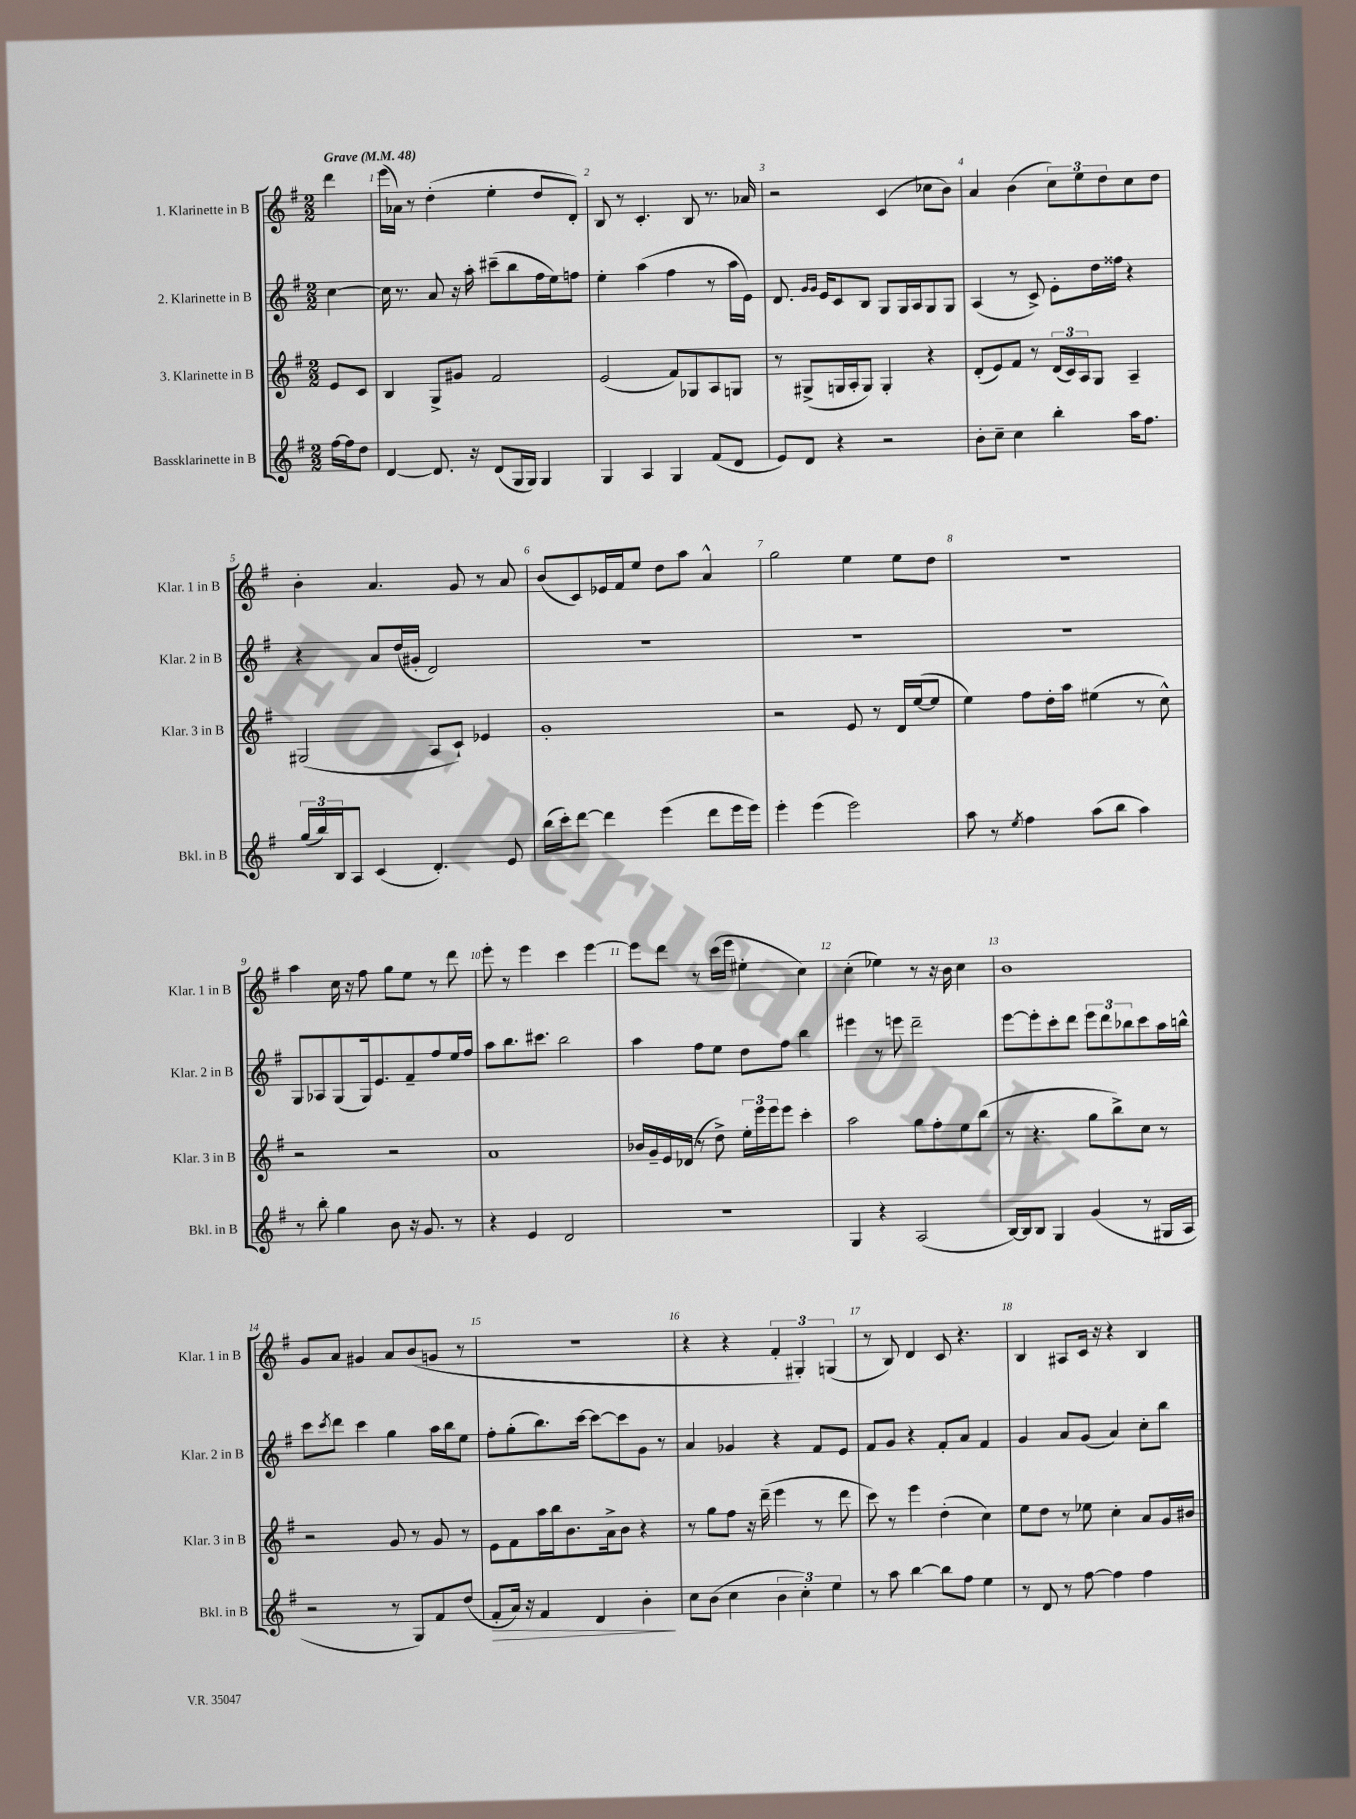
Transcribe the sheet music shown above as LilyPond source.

<<
\new StaffGroup <<
\new Staff = "s0" \with { instrumentName = "1. Klarinette in B" shortInstrumentName = "Klar. 1 in B" } {
    \clef treble \key g \major \numericTimeSignature \time 2/2 \partial 4 \tempo "Grave" 4 = 48
    d'''4 |
    e'''16( aes'16) r8 d''4-.( e''4-. d''8 d'8-.) |
    b8 r8 c'4.-. b8 r8. aes'16 |
    r2 c'4( ces''8 b'8) |
    a'4 b'4( \tuplet 3/2 { c''8) e''8 d''8 } c''8 d''8 |
    b'4-. a'4. g'8 r8 a'8 |
    b'8( c'8) ees'16 fis'16 e''8 d''8 a''8 a'4-^ |
    g''2 e''4 e''8 d''8 |
    R1 |
    a''4 c''16 r16 fis''8 g''8 e''8 r8 d'''8 |
    e'''8-. r8 e'''4 c'''4 e'''4~ |
    e'''8 d'''8 r8 c'''16( e'''16 eis''4-. c''4) |
    c''4-.( ees''4) r8 r16 b'16 c''4 |
    b'1 |
    g'8 a'8 gis'4 a'8 b'8( g'8 r8 |
    R1 |
    r4 r4 \tuplet 3/2 { fis'4-. gis4-.) g4( } |
    r8 b8) d'4 c'8 r4. |
    b4 ais8 c'16 r16 r4 b4 \bar "|." |
}
\new Staff = "s1" \with { instrumentName = "2. Klarinette in B" shortInstrumentName = "Klar. 2 in B" } {
    \clef treble \key g \major \numericTimeSignature \time 2/2 \partial 4
    c''4~ |
    c''16 r8. a'8 r16 a''16-. cis'''8--( b''8 fis''16 e''16) f''8 |
    e''4-. a''4( fis''4 r8 a''16 e'16) |
    d'8. \grace { g'16 g'16 } e'16 c'8 b8 g8 g16 a16 g8 g8 |
    a4( r8 c'8->) e'8-. d''16 fisis''16 r4 |
    r4 a'8 d''16( gis'16-. d'2) |
    R1 |
    R1 |
    R1 |
    g8 aes8 g8( g16) e'8. fis'8-- fis''8 e''16 fis''16 |
    a''8 b''8. cis'''8. b''2 |
    a''4 fis''8 e''8 d''8 fis''8 b''4 |
    eis'''4 r8 e'''8 d'''2-- |
    e'''8~ e'''8-. c'''8-. d'''8 \tuplet 3/2 { e'''8 d'''8 bes''8 } c'''8 a''16 b''16-^ |
    c'''8 \acciaccatura { c'''8 } d'''8 c'''4 g''4 a''16 b''16 e''8 |
    fis''8-. g''8-.( b''8.) c'''16~ c'''8~ c'''8 g'8 r8 |
    a'4 ges'4 r4 fis'8 e'8 |
    fis'8 g'8 r4 fis'8-. a'8 fis'4 |
    g'4 a'8 g'8( a'4) c''8-. b''8 \bar "|." |
}
\new Staff = "s2" \with { instrumentName = "3. Klarinette in B" shortInstrumentName = "Klar. 3 in B" } {
    \clef treble \key g \major \numericTimeSignature \time 2/2 \partial 4
    e'8 c'8 |
    b4 g8-> gis'8 fis'2 |
    e'2( fis'8) ges8 a8 g8 |
    r8 gis8->( g16 a16-. g8) g4-. r4 |
    d'8-.( e'8) fis'8 r8 \tuplet 3/2 { d'16( c'16) a16 } g8 a4-- |
    gis2( a8 c'8-!) ees'4 |
    g'1-. |
    r2 e'8 r8 d'16 e''16~( e''8 |
    e''4) fis''8 d''16-. a''16 eis''4( r8 c''8-^) |
    r2 r2 |
    a'1 |
    bes'16 g'16-- e'16 des'16( r8 d''8->) \tuplet 3/2 { e''16-. e'''16 e'''16 } e'''8 c'''4-. |
    a''2 g''8 fis''8-. e''8 b''8( |
    r8 r4. g''8 b''8->) c''8 r8 |
    r2 g'8 r8 g'8 r8 |
    e'8 fis'8 a''16 b''16 b'8. a'16-> b'8 r4 |
    r8 g''8 fis''8 r16 d'''16--( e'''4 r8 d'''8 |
    c'''8) r8 e'''4 d''4-.( c''4) |
    e''8 d''8 r8 ees''8 c''4-. a'8 g'16 bis'16 \bar "|." |
}
\new Staff = "s3" \with { instrumentName = "Bassklarinette in B" shortInstrumentName = "Bkl. in B" } {
    \clef treble \key g \major \numericTimeSignature \time 2/2 \partial 4
    fis''16~ fis''16 d''8 |
    d'4~ d'8. r16 d'8( g16 g16) g4 |
    g4 a4 g4 fis'8( d'8 |
    e'8) d'8 r4 r2 |
    b'8-. c''8-- c''4 b''4-. a''16 fis''8. |
    \tuplet 3/2 { g''16( b''16) b16 } a8 c'4( d'4.-.) e'8 |
    b''16( c'''16-.) d'''8~ d'''4 e'''4( d'''8 e'''16 e'''16) |
    e'''4-. e'''4( e'''2) |
    a''8 r8 \acciaccatura { e''8 } fis''4 a''8( b''8 a''4) |
    r8 b''8-. g''4 b'8 r16 g'8. r8 |
    r4 e'4 d'2 |
    R1 |
    g4 r4 a2( |
    b16~) b16 b8 g4 g'4( r8 gis16 a16 |
    r2 r8 g8) fis'8 d''8( |
    fis'8-.\> a'16) r16 fis'4 d'4 b'4-.\! |
    c''8 b'8( c''4 \tuplet 3/2 { b'4 c''4-.) e''4 } |
    r8 a''8 b''4~ b''8 fis''8 e''4 |
    r8 d'8 r8 fis''8~ fis''4 fis''4 \bar "|." |
}
>>
>>
\layout { \context { \Score \override BarNumber.break-visibility = ##(#f #t #t) barNumberVisibility = #all-bar-numbers-visible } }
